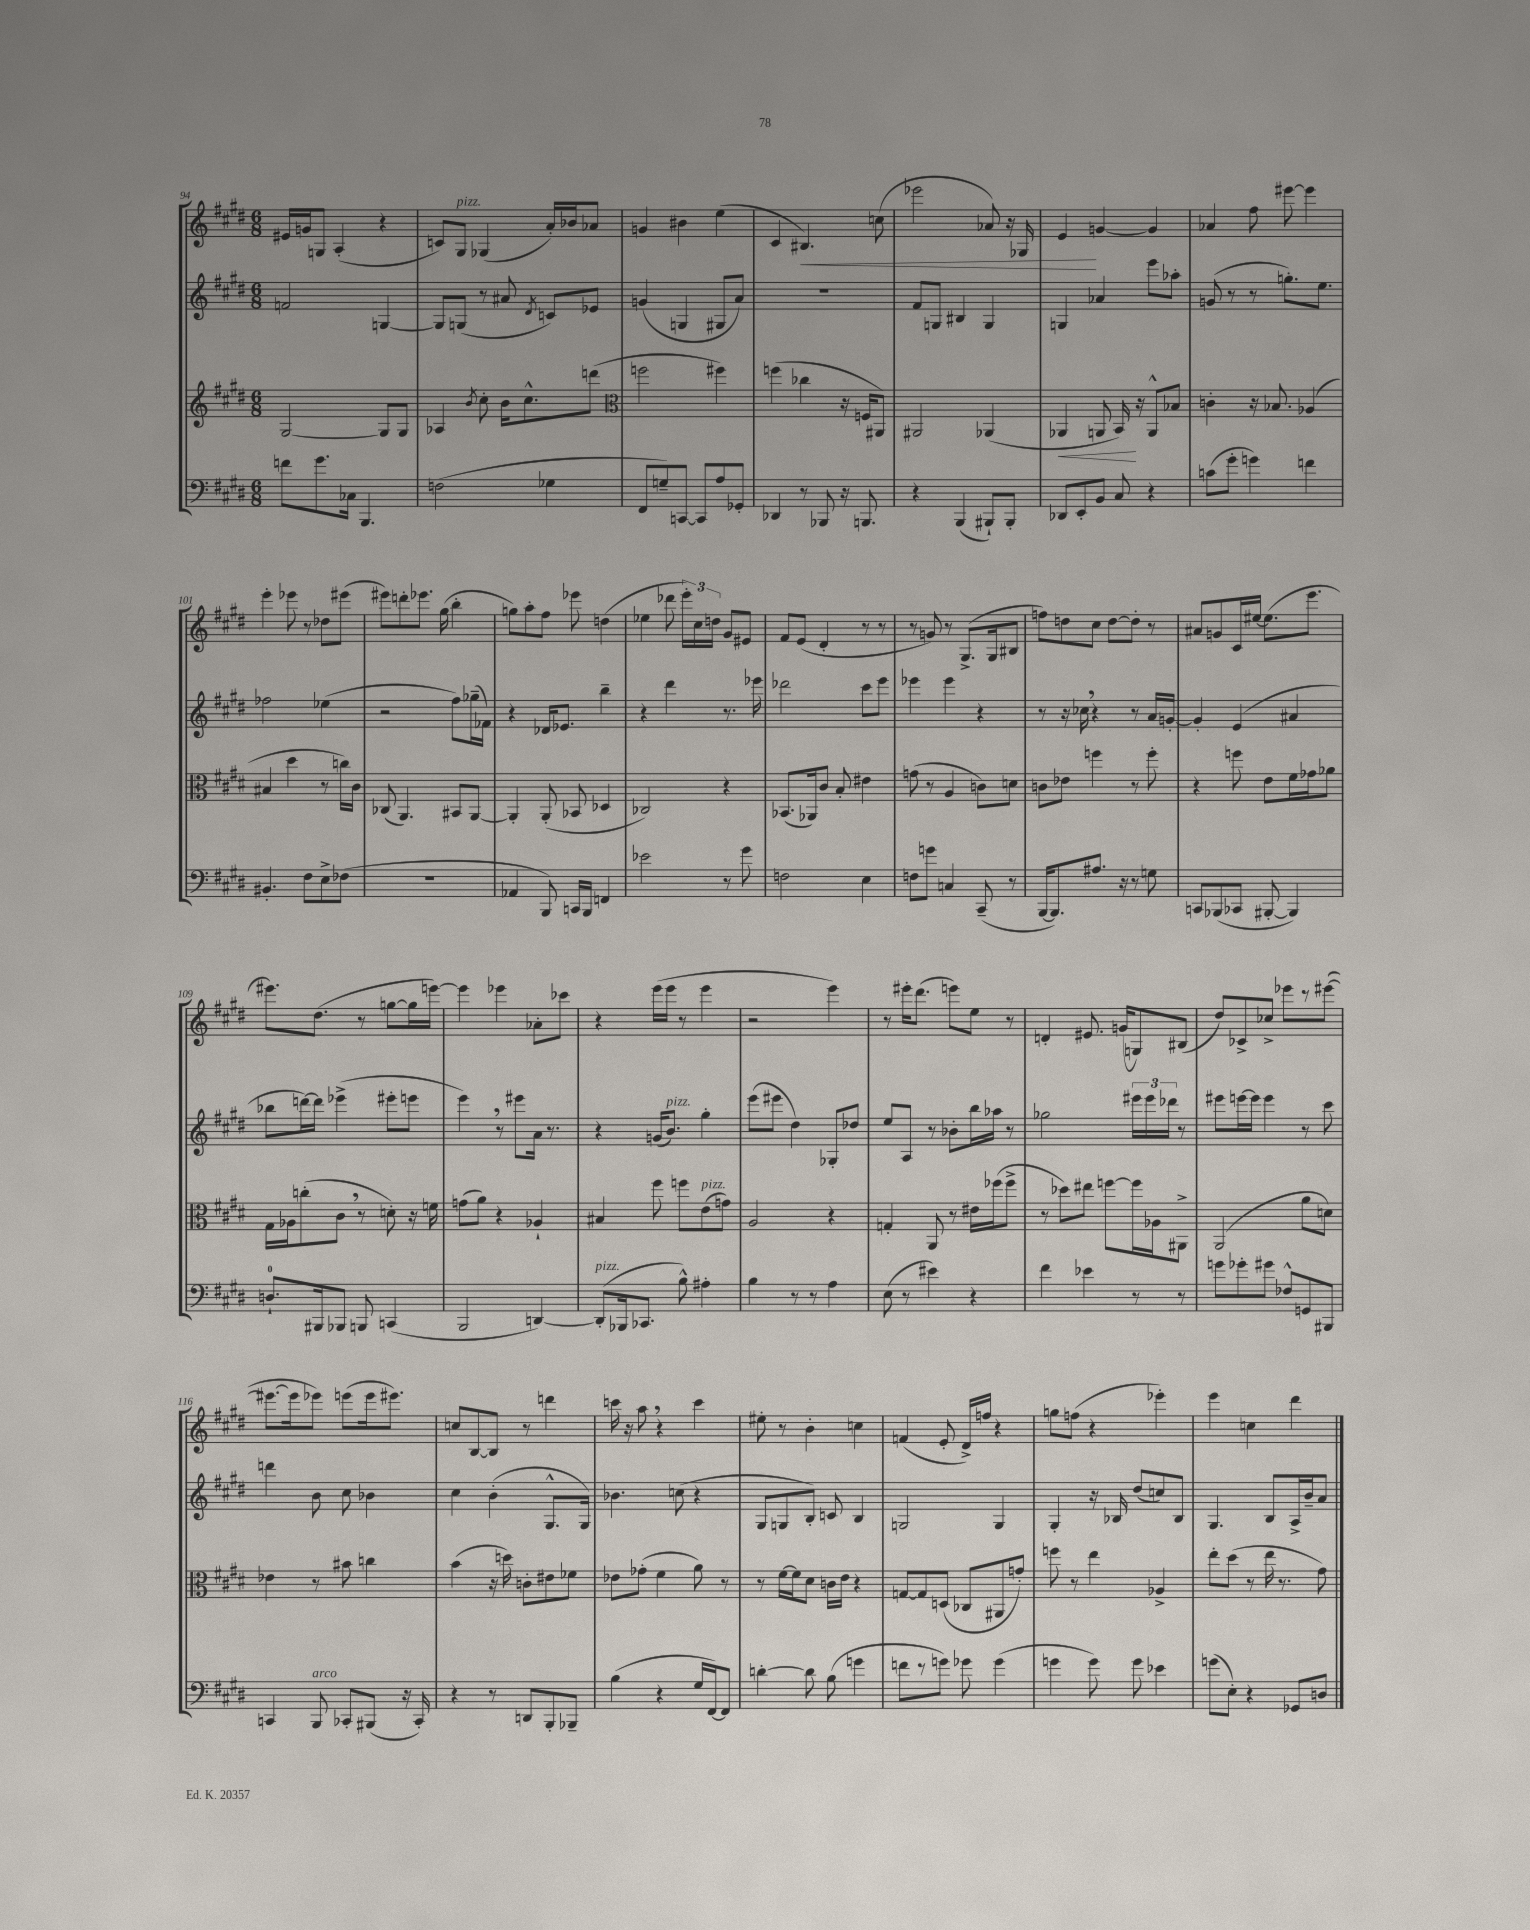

**kern	**kern	**kern	**kern
*staff4	*staff3	*staff2	*staff1
*clefF4	*clefG2	*clefG2	*clefG2
*k[f#c#g#d#]	*k[f#c#g#d#]	*k[f#c#g#d#]	*k[f#c#g#d#]
*M6/8	*M6/8	*M6/8	*M6/8
8f	[2G#	2f	16e#
.	.	.	16g
8.g#	.	.	8G
.	.	.	(4A'
16C-	.	.	.
4.BBB	.	.	.
.	8G#]	[4G	4r
.	8G#	.	.
=	=	=	=
(2F	4A-	8G]	8c)
.	.	(8G	8G#
.	8qb	.	.
.	8cc#'	8r	(4G-
.	16b	8a#	.
.	8.cc#^^	.	.
.	.	8qd#	.
4G-	.	8c)	16a')
.	.	.	16b-
.	(8ddd	8e-	8a-
=	=	=	=
*	*clefC3	*	*
8FF#	2ff	(4g	4g
8G~)	.	.	.
[8CC	.	4G	4b#
8CC]	.	.	.
8A	4ff#)	8G#	(4ee
8GG-'	.	8a)	.
=	=	=	=
4DD-	(4ff	2.r	4c#
8r	4cc-	.	4.B#)
8BBB-	.	.	.
16r	16r	.	.
8.BBB	16F	.	.
.	8AA#)	.	(8cc
=	=	=	=
4r	2AA#	8f#	2eee-
.	.	8G	.
(4BBB	.	4B#	.
8BBB#`)	(4AA-	4G	8a-)
8BBB#'	.	.	16r
.	.	.	16G-
=	=	=	=
8DD-	4AA-	4G	4e
8EE'	.	.	.
8BB	8AA	4a-	[4g
8C#	16BB)	.	.
.	16r	.	.
4r	8AA^^	8eee	4g]
.	8B-	8aa-'	.
=	=	=	=
(8c	4c'	(8g	4a-
8g#'	.	8r	.
4g)	16r	8r	8ff#
.	8.B-	.	.
.	.	8.gg')	[8eee#
4f	(4A-	.	4eee#]
.	.	8.ee	.
=	=	=	=
4.BB#'	4B#	2ff-	4eee'
.	4dd#	.	8eee-
8F#	.	.	8r
8E^	8r	(4ee-	8dd-
(8F-	16cc)	.	(8eee#
.	16c#	.	.
=	=	=	=
2.r	(8C-	2r	8eee#)
.	4.AA)	.	8ddd'
.	.	.	8.eee-
.	.	.	(16gg#
.	8BB#	8ff#)	4bb'
.	[8AA	(16gg-~	.
.	.	16f-)	.
=	=	=	=
4AA-	4AA']	4r	8gg)
.	.	.	8aa'
8BBB)	(8AA'	16d-	8ff#
.	.	8.e-	.
16CC	8BB-	.	8eee-
16BBB	.	.	.
4FF	4D-	4bb~	(4dd
=	=	=	=
2e-	2C-)	4r	4ee-
.	.	4ddd#	8ddd-
.	.	.	24eee')
.	.	.	24cc#
.	.	.	24dd
8r	4r	8.r	8g#
8g#	.	.	8e#
.	.	16eee-	.
=	=	=	=
2F	(8.BB-	2ddd-	8f#
.	.	.	(8e
.	16AA-)	.	.
.	8c#	.	4d#'
.	8B'	.	.
4E	4e#	8ccc#	8r
.	.	8eee	8r
=	=	=	=
8F	(8g	4eee-	8r
8g	8r	.	8g)
4C	4A	4eee-	8r
.	.	.	(8.G#^
(8CC#~	8c)	4r	.
.	.	.	16G#
8r	8d	.	8B#
=	=	=	=
[16BBB	8c	8r	8ff)
8.BBB])	.	.	.
.	8e-	16r	8dd
.	.	16cc-	.
8.A#	4ff	4r	8cc#
.	.	.	[8dd
16r	.	.	.
8r	8r	8r	8dd']
8G	8ff'	16a	8r
.	.	[16g'	.
=	=	=	=
8CC	4r	4g']	8a#
(8BBB-	.	.	8g
8CC-	8ff	(4e	16c#
.	.	.	[16ee#
[8BBB#'	8e	.	(8.ee#]
4BBB#])	16f#	4a#	.
.	16g-	.	8.eee
.	8a-	.	.
=	=	=	=
8.D`	16G#	8bb-	8.eee#)
.	16A-	.	.
.	(8cc'	[16ddd)	.
16BBB#	.	16ddd]	(8.dd#
8BBB-	8c#	(4eee-^	.
8BBB	8r	.	8r
(4CC	8d')	8eee#'	[8gg
.	16r	8eee	16gg]
.	16f	.	[16eee)
=	=	=	=
2BBB	(8g	4eee)	4eee]
.	8a)	.	.
.	4r	8r	4eee-
.	.	8eee#	.
[4DD)	4A-`	16a	8a-'
.	.	8.r	.
.	.	.	8ccc-
=	=	=	=
(8DD']	4B#	4r	4r
16BBB-	.	.	.
8.CC-	.	.	.
.	8ff#	(16g	(16eee
.	.	8.b)	16eee
8B^^)	8ff	.	8r
4A#'	(8e	4gg#'	4eee
.	8g)	.	.
=	=	=	=
4B	2A	(8eee	2r
.	.	8eee#	.
8r	.	4dd#)	.
8r	.	.	.
4A	4r	8G-'	4eee)
.	.	8dd-	.
=	=	=	=
(8E	4G'	8ee	8r
8r	.	8A	16eee#'
.	.	.	(8.ddd#
4e#)	8AA	8r	.
.	8r	8b-'	8eee)
4r	16e#	16bb	8ee
.	(16ff-	16aa-	.
.	8ff-^	8r	8r
=	=	=	=
4f#	8r	2gg-	4d'
.	8dd-)	.	.
4e-	8ee#	.	8.e#
.	[8ff	.	.
.	.	.	(16g
8r	16ff]	24eee#	8G)
.	.	24eee#	.
.	16A-	.	.
.	.	24ddd-	.
8r	8AA#^	8r	(8B#
=	=	=	=
8g	(2AA	8eee#	8dd#)
8g-'	.	[16eee	8c-^
.	.	16eee]	.
8g#	.	4eee	8cc-^
8F-^^	.	.	8eee-
8GG	8a	8r	8r
8BBB#	8d)	8ccc#	([8eee#
=	=	=	=
4CC	4e-	4ddd	8.eee#_
.	.	.	16eee#]
8BBB	8r	8b	8eee-)
8CC-'	8b#	8cc#	(8eee
(8BBB#	4cc	4b-	16eee
.	.	.	8.eee#)
16r	.	.	.
16CC-')	.	.	.
=	=	=	=
4r	(4b	4cc#	8cc
.	.	.	[8B
8r	16r	(4b'	8B]
.	16dd)	.	.
8DD	8c'	.	8r
8BBB'	8e#	8.G#^^	4ddd
8BBB-~	8f-	.	.
.	.	16G#)	.
=	=	=	=
(4B	8e-	4.b-	16ccc
.	.	.	16r
.	(8g-'	.	8aa
4r	4f#	.	4r
.	.	(8cc	.
16G#	8a)	4r	4ccc
[16FF#)	.	.	.
8FF#]	8r	.	.
=	=	=	=
[4d'	8r	8G#	8ee#'
.	[16f#	8G	8r
.	16f#]	.	.
8d]	8d#	8B')	4b'
(8B	16c	8c	.
.	16e	.	.
4g	4r	4B	4cc
=	=	=	=
8f	[8G	2G	(4f
8r	8G]	.	.
8g)	(8D	.	8e'
8g-	8C-	.	16d#^)
.	.	.	16ff
(4g-	8AA#	4G	4r
.	8g')	.	.
=	=	=	=
4g	8ff	4G#'	8gg
.	8r	.	(8ff
8g)	4ee	16r	4r
.	.	16B-	.
8g	.	(8dd#	.
4e-	4A-^	8cc)	4eee-')
.	.	8B-	.
=	=	=	=
(8g	8ee'	4.G#	4eee
8E')	(8dd#	.	.
4r	8r	.	4cc
.	16ee	8B	.
.	8.r	.	.
8GG-	.	16A^	4ddd#
.	.	16b~	.
8D	8g#)	8a	.
==	==	==	==
*-	*-	*-	*-
